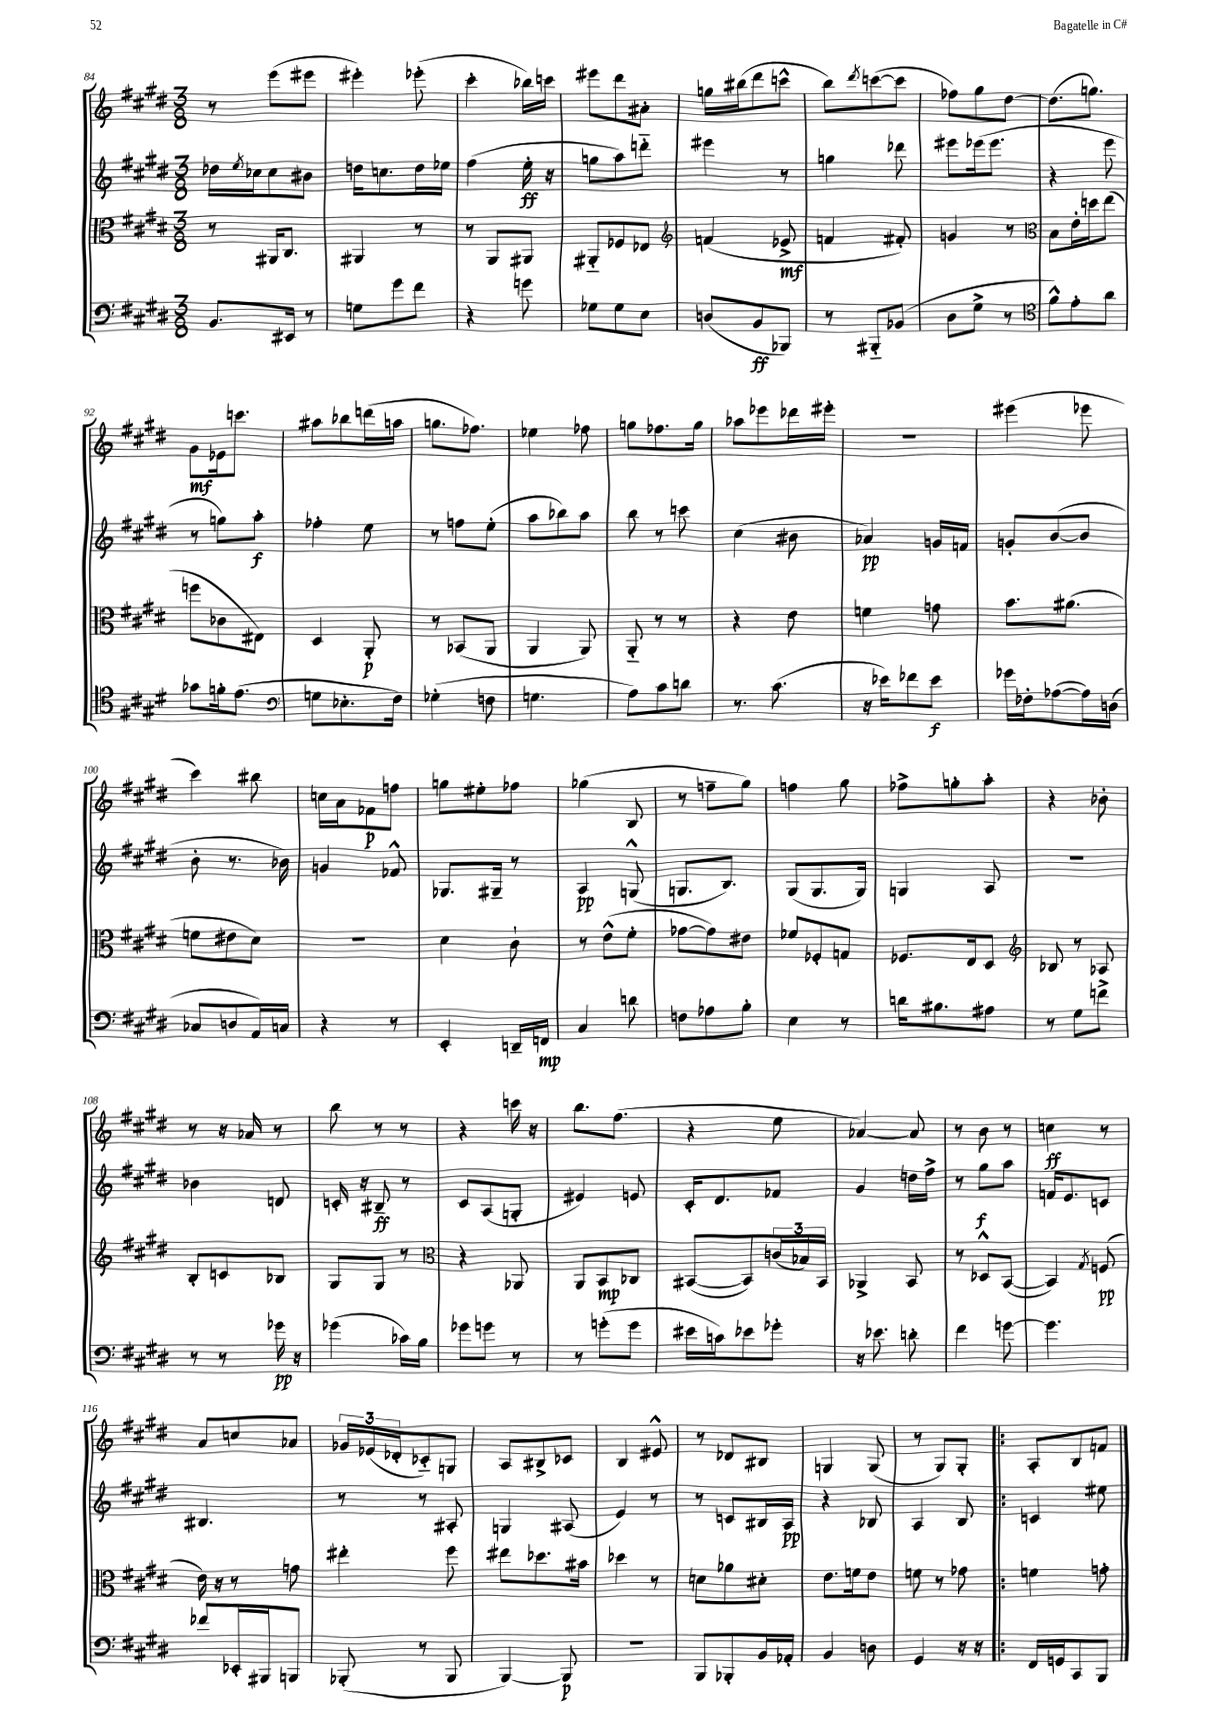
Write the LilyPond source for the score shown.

<<
\new StaffGroup <<
\new Staff = "s0" {
    \clef treble \key e \major \numericTimeSignature \time 3/8
    r8 e'''8( eis'''8 |
    eis'''4-.) ees'''8-.( |
    cis'''4-. bes''16) c'''16 |
    eis'''8 dis'''8 ais'8-. |
    g''16 bis''16( dis'''8 c'''8-^ |
    b''8) \acciaccatura { dis'''8 } c'''8~( c'''8 |
    fes''8) gis''8 dis''8~ |
    dis''8.( g''8.) |
    gis'8\mf ees'16 c'''8. |
    ais''8 bes''8 d'''16( a''16 |
    g''8. fes''8.) |
    ees''4 fes''8 |
    g''8 fes''8. g''16 |
    aes''8 ees'''8 des'''16 eis'''16-. |
    R4. |
    eis'''4( ees'''8 |
    cis'''4) bis''8 |
    c''16 a'16 fes'8\p f''8 |
    g''8 eis''8-. fes''8 |
    ges''4( b8 |
    r8 f''8-- gis''8) |
    f''4 gis''8 |
    fes''8-> g''8-. a''8-. |
    r4 bes'8-. |
    r8 r16 aes'16 r8 |
    b''8 r8 r8 |
    r4 c'''16 r16 |
    b''8. fis''8.( |
    r4 e''8 |
    aes'4~) aes'8 |
    r8 b'8 r8 |
    c''4\ff r8 |
    a'8 c''8 aes'8 |
    \tuplet 3/2 { ges'16 ees'16( des'16-. } ces'8-_) g8 |
    a8 bis8-> ces'8 |
    b4 eis'8-^ |
    r8 des'8 bis8 |
    g4 g8( |
    r8 gis8) gis8-. |
    \bar ".|:" a8-. b8 f'8 \bar "|." |
}
\new Staff = "s1" {
    \clef treble \key e \major \numericTimeSignature \time 3/8
    des''16 \acciaccatura { e''8 } ces''16 ces''8 bis'8 |
    d''16 c''8. d''16 ees''16 |
    fis''4( e''16-.\ff r16 |
    g''8 a''8) d'''8-_ |
    eis'''4 r8 |
    g''4 des'''8 |
    eis'''8 ees'''16( ees'''8. |
    r4 e'''8 |
    r8 g''8) a''8-.\f |
    fes''4-. e''8 |
    r8 f''8 e''8-.( |
    a''8 bes''8) a''8 |
    b''8 r8 c'''8 |
    cis''4( bis'8 |
    aes'4\pp) g'16 f'16 |
    g'8-. b'8~( b'8 |
    b'8-. r8. bes'16) |
    g'4 fes'8-^ |
    ges8. gis16-- r8 |
    a4\pp g8-^( |
    g8. b8.) |
    gis8( gis8. gis16) |
    g4 a8 |
    R4. |
    bes'4 d'8 |
    c'16-. r16 bis8--\ff r8 |
    cis'8 a8( g8-. |
    eis'4) e'8 |
    cis'16-. dis'8. fes'8 |
    gis'4 d''16 fis''16-> |
    r8 gis''8\f a''8 |
    f'16 e'8. c'8 |
    bis4. |
    r8 r8 ais8-. |
    g4 ais8( |
    e'4) r8 |
    r8 c'8 bis16 a16\pp |
    r4 bes8 |
    a4 b8 |
    \bar ".|:" c'4 eis''8 \bar "|." |
}
\new Staff = "s2" {
    \clef alto \key e \major \numericTimeSignature \time 3/8
    r8 ais,16 cis8. |
    ais,4 r8 |
    r8 a,8 ais,8 |
    ais,8-_ fes8 ees8 |
    \clef treble f'4( ees'8->\mf |
    f'4 fis'8-.) |
    g'4 r8 |
    \clef alto b8 e'16-. d''16 e''8( |
    f''8 ces'8 eis8) |
    dis4 a,8-.\p |
    r8 bes,8( a,8 |
    a,4 a,8) |
    a,8-_ r8 r8 |
    r4 e'8 |
    f'4 g'8 |
    b'8. ais'8.( |
    f'8 eis'8 dis'8) |
    R4. |
    dis'4 cis'8-! |
    r8 e'8-^( fis'8-. |
    ges'8~ ges'8) eis'8 |
    fes'8 fes8-. g8 |
    fes8. e16 dis8 |
    \clef treble bes8 r8 aes8 |
    b8-. c'8 bes8 |
    gis8 gis8 r8 |
    \clef alto r4 aes,8 |
    a,8 b,8\mp ces8 |
    bis,8~( bis,8) \tuplet 3/2 { c'16( bes16) bis,16 } |
    aes,4-> b,8 |
    r8 des8-^ b,8~( |
    b,4) \acciaccatura { gis8 } f8\pp( |
    e'16) r16 r8 g'8 |
    eis''4-. fis''8 |
    eis''8 des''8. bis'16 |
    des''4 r8 |
    d'8 aes'8 dis'8-. |
    e'8. f'16 e'8 |
    f'8 r8 ges'8 |
    \bar ".|:" f'4 g'8-. \bar "|." |
}
\new Staff = "s3" {
    \clef bass \key e \major \numericTimeSignature \time 3/8
    b,8. eis,16 r8 |
    g8 gis'8 fis'8 |
    r4 g'8 |
    ges8 ges8 e8 |
    d8( b,8\ff bes,,8) |
    r8 bis,,8-_ bes,8( |
    dis8 gis8-> r8 |
    \clef tenor fis'8-^) e'8-. a'8 |
    ges'8 f'16-. e'8.( |
    \clef bass g8 ees8.-. fis16) |
    ges4-.( f8 |
    g4. |
    a8) cis'8 d'8 |
    r8. cis'8.( |
    r16 ees'16) fes'8 ees'8\f |
    ges'16 fes16-. aes8~( aes16) d16( |
    ces8 d8 a,16) c16 |
    r4 r8 |
    e,4-. d,16-- f,16\mp |
    cis4 d'8 |
    f8 aes8 b8-. |
    e4 r8 |
    d'16 bis8. ais8 |
    r8 gis8 f'8-> |
    r8 r8 ges'16\pp r16 |
    ges'4( ces'16) b16 |
    ges'8 g'8 r8 |
    r8 g'8-.( g'8 |
    eis'16 c'16) ees'8 ges'8-. |
    r16 ees'8. d'8-. |
    fis'4 g'8~ |
    g'4. |
    fes'8 ees,16-. bis,,16 b,,8 |
    bes,,8-.( r8 bes,,8 |
    b,,4~) b,,8\p |
    R4. |
    b,,8 bes,,8-. b,16 aes,16-. |
    b,4 d8 |
    gis,4 r16 r16 |
    \bar ".|:" fis,16 g,16 cis,8 b,,8 \bar "|." |
}
>>
>>
\layout { \context { \Score currentBarNumber = #84 } }
